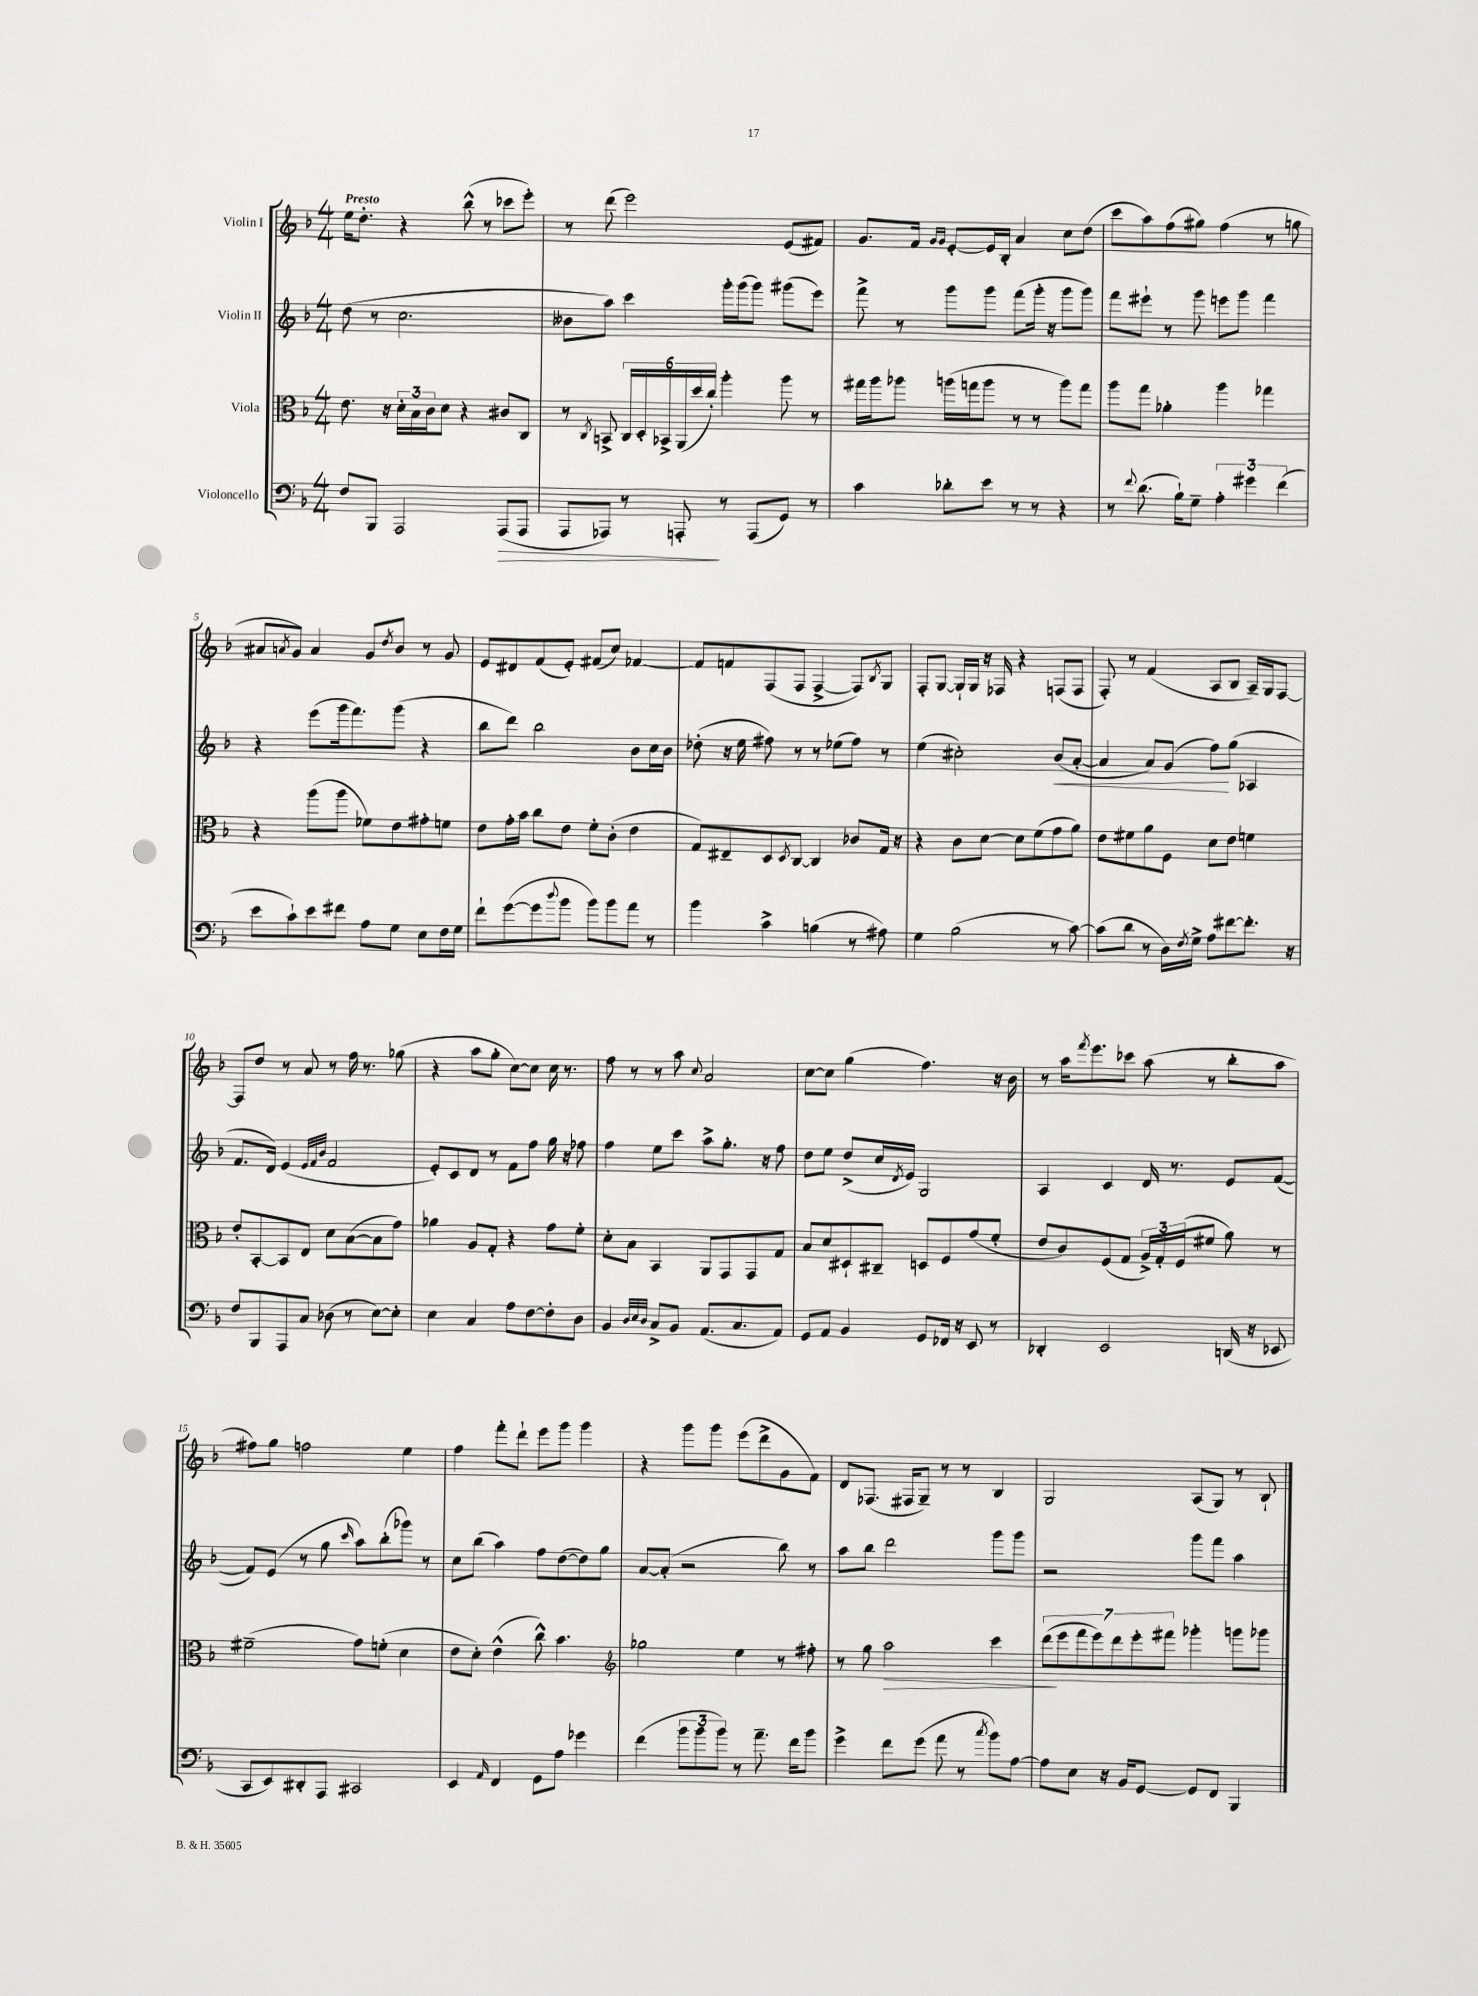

**kern	**kern	**kern	**kern
*staff4	*staff3	*staff2	*staff1
*clefF4	*clefC3	*clefG2	*clefG2
*k[b-]	*k[b-]	*k[b-]	*k[b-]
*M4/4	*M4/4	*M4/4	*M4/4
8F	8.e	(8dd	16ee
.	.	.	8.dd'
8BBB-	.	8r	.
.	16r	.	.
2AAA	24d'	2.cc	4r
.	24B-	.	.
.	24c	.	.
.	8d	.	.
.	4r	.	(8bb-^^
.	.	.	8r
(8AAA	8c#	.	8ccc-
8AAA	8C	.	8eee')
=	=	=	=
8AAA	8r	8b--	8r
.	8qC	.	.
8AAA-)	8BB^	8aa)	(8ddd
8r	24C	4ccc	2eee)
.	24D'	.	.
.	24BB-^	.	.
8AAA'	(24AA	.	.
.	24dd	.	.
.	24cc')	.	.
8r	4aa'	16ggg'	.
.	.	(16ggg	.
(8AAA	.	8ggg)	.
8GG)	8aa	(8ggg#	(8e
8r	8r	8eee)	8f#)
=	=	=	=
4c	16gg#	8fff^	8.g
.	16aa	.	.
.	8aa-	8r	.
.	.	.	16f
.	.	.	16qqg
.	.	.	16qqg
8d-'	(16aa	8ggg	[8e'
.	16gg	.	.
8e	8aa	8ggg	16e]
.	.	.	16B-'
8r	8r	(8fff	4a
8r	8r	16ggg'	.
.	.	16r	.
4r	8aa)	8ggg	8cc
.	8gg	8ggg)	(8dd
=	=	=	=
8r	8aa	8fff	8ccc
8qqf	.	.	.
(8.d	8gg	8eee#`	8aa)
.	4a-'	8r	(8ff
16B-`)	.	.	.
8G~	.	8ggg	8gg#)
6A'	4aa	8eee	(4ff
.	.	8ggg	.
6g#	.	.	.
.	4gg-	4fff	8r
(6f	.	.	.
.	.	.	8gg
=	=	=	=
8e	4r	4r	8a#
.	.	.	8qa
8c`)	.	.	8g)
8e	(8aa	(8eee	4a
8f#	8aa	16ggg	.
.	.	8.fff)	.
8A	8f-)	.	8g
.	.	.	8qdd
8G	8e	(8ggg	8b-
8E	8g#'	4r	8r
16F	8f	.	8g
16G	.	.	.
=	=	=	=
8f`	8e	8bb-	8e
([8g	16g'	8ddd)	8d#
.	16b-	.	.
8g]	8cc	2bb-	(8f
8qqdd	.	.	.
8b-	8e	.	8e')
8b-)	8f'	.	(8f#
8b-	(8c'	.	8cc)
8a	4e	8b-	[4f-
8r	.	16cc	.
.	.	16b-	.
=	=	=	=
4b-	8G)	(8dd-'	8f-]
.	8E#~	16r	8f
.	.	16ee	.
4c^	8D	8ff#)	(8F
.	8qD	.	.
.	[8C	8r	8F
(4B	4C]	8r	[4F^
.	.	(8ee-	.
8r	8c-	8ff#)	8F])
.	.	.	8qB-
8A#)	16G	8r	8G
.	16r	.	.
=	=	=	=
4G	4r	(4ee	8F'
.	.	.	[8G
(2B-	8c	2cc#')	16G`]
.	.	.	16G
.	[8d	.	16r
.	.	.	16F-
.	8d]	.	4r
.	(8f	.	.
8r	8g	(8b-	(8F
[8c)	8a)	[8a'	8F
=	=	=	=
(8c]	8e	4a]	8F')
8d	8f#	.	8r
8r	8a	8a)	(4f
16D)	8F	(8g	.
8qF	.	.	.
16G^	.	.	.
8A	8d	8ff)	8A
[8f#	8e	(8gg	8B-
8.f#']	4f	4A-	16A~)
.	.	.	16G
.	.	.	[8F
16r	.	.	.
=	=	=	=
8F	8e'	8.f	8F]
8BBB-	[8BB-'	.	8dd
.	.	16d)	.
8AAA	8BB-]	(4e	8r
8C	8E	.	8a
.	.	32qqe	.
.	.	32qqf	.
.	.	32qqb-	.
(8D-	8d	2f	8r
8r	([8B-	.	16ff
.	.	.	8.r
[8E)	8B-]	.	.
8E']	8g)	.	(8gg-
=	=	=	=
4E	4a-	8e')	4r
.	.	8c	.
4C	8A	8d	8aa
.	8G'	8r	8gg'
8A	4r	8f	[8cc)
[8F	.	8ff	8cc]
8F']	8g	16gg	16cc
.	.	16r	8.r
8D	8f'	8ff-	.
=	=	=	=
4BB-	8d'	4ff	8ff
.	8B-	.	8r
32qqD	.	.	.
32qqE	.	.	.
32qqD	.	.	.
8C^	4BB-	8ee	8r
8BB-	.	8ccc	8aa
.	.	.	8qqcc
(8.AA	8AA	8aa^	2a
.	8GG	8.gg'	.
8.C	.	.	.
.	8GG	.	.
.	.	16r	.
8AA)	8G	8ff	.
=	=	=	=
8GG	8B-	8dd	[8cc
8AA	8d	8ee	8cc]
4BB-	8D#`	(8dd^	(4gg
.	8C#~	16cc	.
.	.	8qd	.
.	.	16e)	.
8GG	8D	2G	4.ff)
16FF-	8F	.	.
16r	.	.	.
8EE	(8g	.	.
8r	8f'	.	16r
.	.	.	16b-
=	=	=	=
4DD-'	8e	4A	8r
.	8c)	.	16aa
.	.	.	8qfff
.	.	.	8.eee
2EE	(8F	4c	.
.	8G	.	8ccc-
.	24A^)	16d	(8aa
.	24G'	.	.
.	.	8.r	.
.	(24F	.	.
.	8f#	.	8r
(16DD	8a)	8e	8bb-'
16r	.	.	.
8EE-	8r	([8f	8aa
=	=	=	=
8CC	(2f#~	8f])	8ff#)
8EE)	.	(8e	8gg
8DD#'	.	8r	2ff
8AAA	.	8gg	.
.	.	16qqccc	.
2CC#	8g)	8aa)	.
.	(8f'	(8bb-'	.
.	4d	8ggg-)	4ee
.	.	8r	.
=	=	=	=
4EE	8e	8cc	4ff
.	8d')	(8bb-	.
16qqAA	.	.	.
4FF	(4e^^	4aa)	8fff'
.	.	.	8ddd`
8GG	8cc^^)	8ff	8eee
8A	4.b-	([8dd	8ggg
4g-	.	8dd])	4ggg
.	.	8gg	.
=	=	=	=
*	*clefG2	*	*
(4f	2gg-	[8a	4r
.	.	(8a']	.
12b-	.	2r	8ggg
12b-	.	.	.
.	.	.	8ggg
12b-)	.	.	.
8r	4ee	.	(8eee
8.a~	.	.	8ddd^
.	8r	8bb-)	8g
16f	.	.	.
8b-	8ff#'	8r	8f)
=	=	=	=
4g^	8r	8aa	8d
.	8gg	8bb-	(8.F-
8f	2aa	2ddd	.
.	.	.	16F#
(8g	.	.	8G~)
8a	.	.	8r
8r	.	.	8r
8qcc	.	.	.
8b-)	4ccc	8ggg	4B-
[8A	.	8ggg	.
=	=	=	=
8A]	(14ddd	2r	2G
.	14eee	.	.
8E	.	.	.
.	14fff	.	.
.	14eee)	.	.
16r	.	.	.
.	14ddd	.	.
16BB-	.	.	.
.	14eee'	.	.
[8GG	.	.	.
.	14fff#	.	.
8GG]	4ggg-'	8ggg	(8A
8FF	.	8fff	8G)
4BBB-	8ggg	4aa	8r
.	8ggg-	.	8B-`
==	==	==	==
*-	*-	*-	*-
